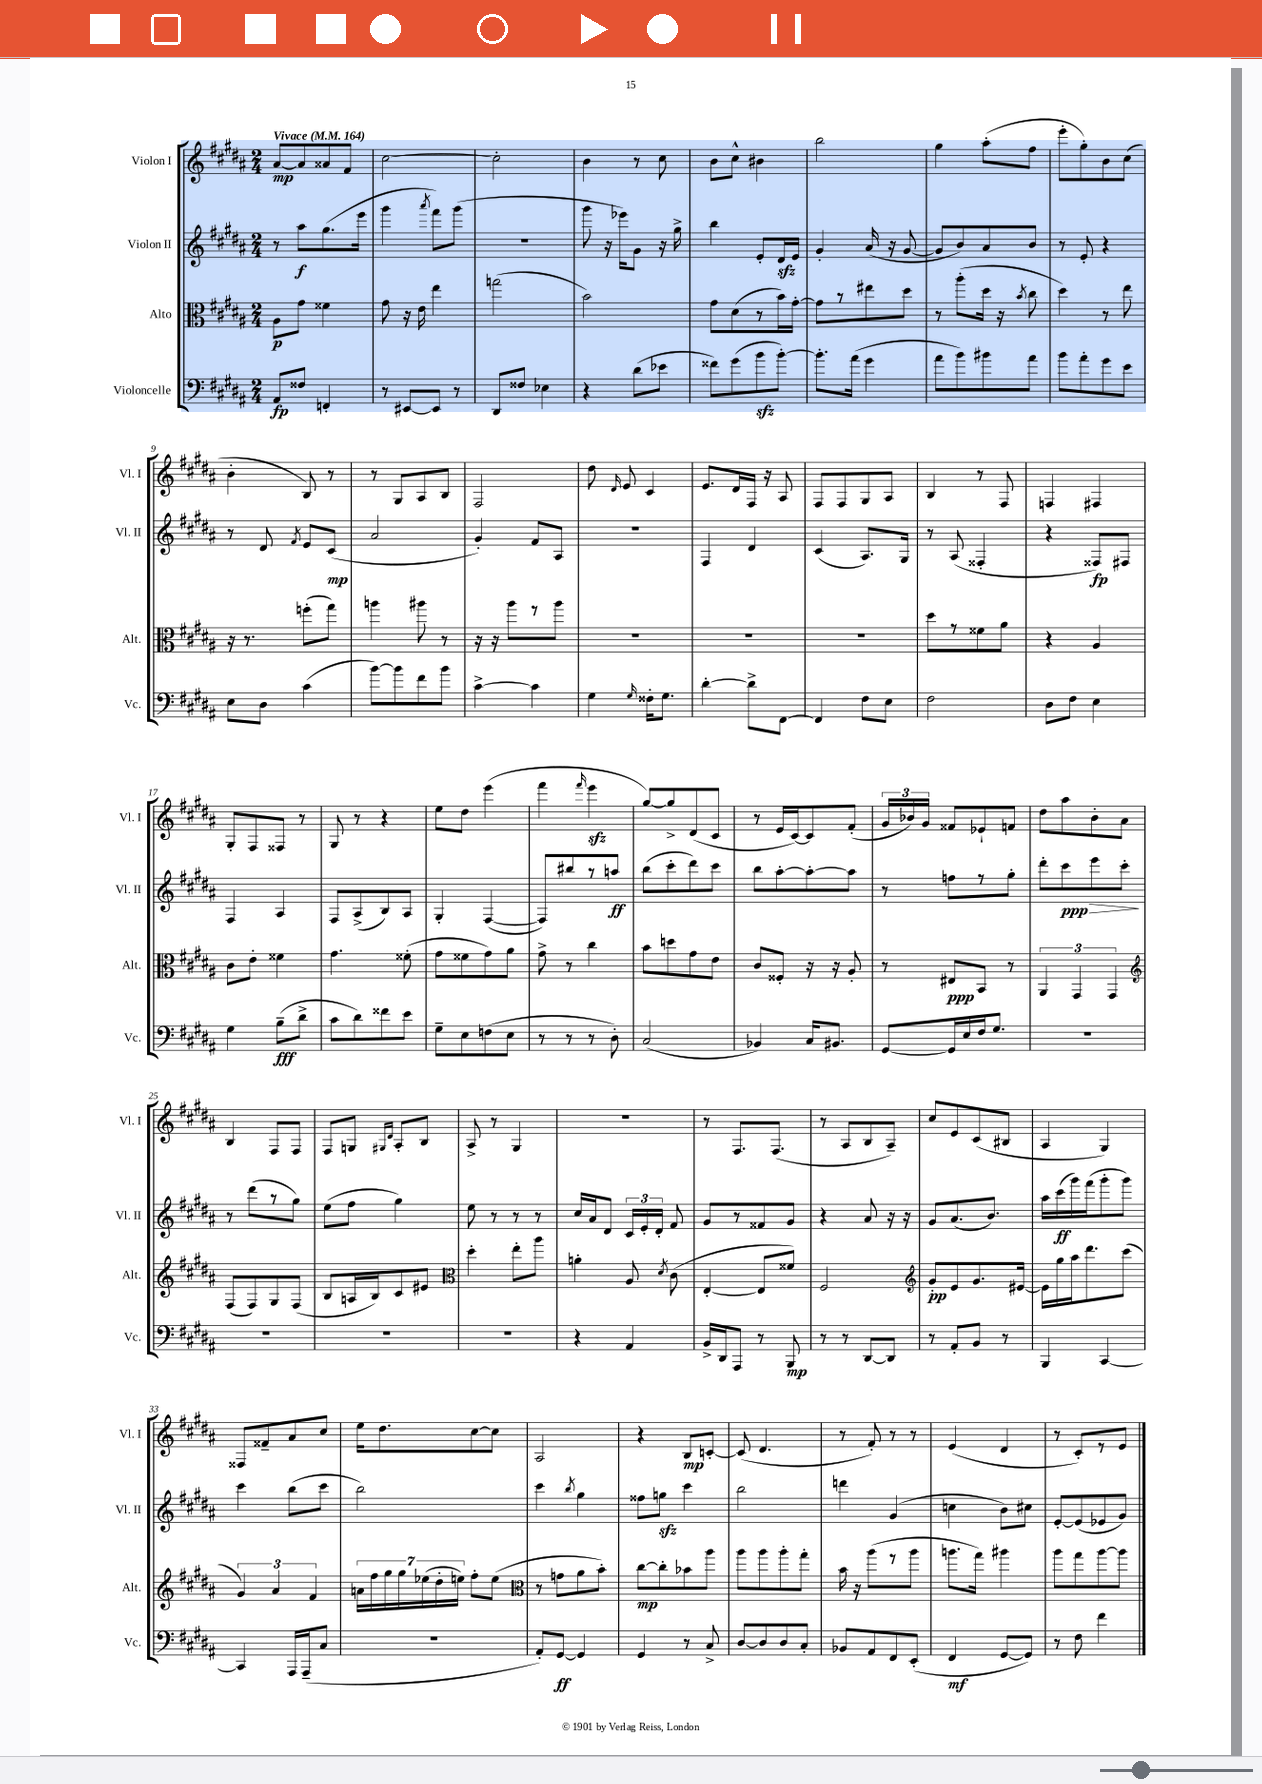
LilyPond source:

<<
\new StaffGroup <<
\new Staff = "s0" \with { instrumentName = "Violon I" shortInstrumentName = "Vl. I" } {
    \clef treble \key b \major \numericTimeSignature \time 2/4 \tempo "Vivace" 4 = 164
    \autoBeamOff ais'8[~\mp ais'8 aisis'8 fis'8] |
    cis''2~ |
    cis''2-. |
    b'4 r8 cis''8 |
    b'8[ cis''8]-^ bis'4 |
    b''2 |
    gis''4 ais''8[-.( fis''8] |
    e'''8[-. gis''8-.) b'8 cis''8]( |
    b'4-. b8) r8 |
    r8 gis8[ ais8 b8] |
    fis2 |
    dis''8 \grace { dis'16 } e'8 cis'4 |
    e'8.[ dis'16 fis16] r16 ais8 |
    fis8[ fis8 gis8 ais8] |
    b4 r8 fis8 |
    f4 fis4 |
    gis8[-. fis8 fisis8] r8 |
    gis8 r8 r4 |
    e''8[ dis''8] e'''4( |
    fis'''4 \grace { fis'''16 } e'''4\sfz |
    gis''8[~) gis''8-> dis'8( cis'8] |
    r8 e'16[ cis'16~) cis'8 fis'8]-.( |
    \tuplet 3/2 { gis'16[ bes'16) gis'16] } fisis'8[ ees'8-! f'8] |
    dis''8[ ais''8 b'8-. ais'8] |
    b4 fis8[ fis8] |
    fis8[ g8] \grace { gis16[ dis'16] } ais8[-. b8] |
    ais8-> r8 gis4 |
    r2 |
    r8 fis8.[ fis8.]( |
    r8 ais8[ b8 ais8]--) |
    cis''8[ e'8 cis'8( bis8] |
    ais4 gis4) |
    fisis8[ fisis'8-- ais'8 cis''8] |
    e''16[ dis''8. cis''8~ cis''8] |
    ais2 |
    r4 b8[\mp c'8]~-. |
    c'8( dis'4. |
    r8 fis'8-.) r8 r8 |
    e'4( dis'4 |
    r8 cis'8[-.) r8 e'8] \bar "|." |
}
\new Staff = "s1" \with { instrumentName = "Violon II" shortInstrumentName = "Vl. II" } {
    \clef treble \key b \major \numericTimeSignature \time 2/4
    \autoBeamOff r8 ais''8[\f gis''8.( e'''16] |
    gis'''4 \acciaccatura { ais'''8 } fis'''8[) gis'''8]( |
    r2 |
    gis'''8 r16 ees'''16[) gis'8] r16 gis''16-> |
    b''4 e'8[-. dis'16\sfz e'16] |
    gis'4-. ais'16( r16 gis'8~ |
    gis'8[ b'8) ais'8 b'8] |
    r8 e'8-. r4 |
    r8 dis'8 \acciaccatura { fis'8 } e'8[ cis'8]\mp( |
    ais'2 |
    gis'4-.) fis'8[ ais8] |
    r2 |
    fis4 dis'4 |
    cis'4( ais8.[) gis16] |
    r8 ais8( fisis4-. |
    r4 fisis8[\fp) fis8] |
    fis4 ais4 |
    fis8[ ais8->( b8) ais8] |
    gis4-. fis4~( |
    fis8[) bis''8 r8 a''8]\ff |
    b''8[( cis'''8-. dis'''8) cis'''8] |
    b''8[ ais''8~-. ais''8~-. ais''8] |
    r8 f''8[ r8 gis''8]-. |
    dis'''8[-. cis'''8\ppp\> e'''8 cis'''8]-.\! |
    r8 dis'''8[( r8 gis''8]) |
    e''8[( fis''8] gis''4) |
    e''8 r8 r8 r8 |
    cis''16[ ais'16 dis'8] \tuplet 3/2 { cis'16[ e'16-. dis'16]-. } fis'8 |
    gis'8[ r8 fisis'8 gis'8] |
    r4 ais'8 r16 r16 |
    gis'8[ ais'8.( b'8.]) |
    ais''16[ cis'''16\ff( gis'''16) fis'''16( gis'''8-. gis'''8]) |
    cis'''4 b''8[( cis'''8] |
    b''2) |
    cis'''4 \acciaccatura { b''8 } gis''4 |
    fisis''8[ g''8]\sfz cis'''4 |
    b''2 |
    d'''4 gis'4( |
    c''4 b'8[) cis''8] |
    e'8[~-. e'8( ees'8 gis'8]) \bar "|." |
}
\new Staff = "s2" \with { instrumentName = "Alto" shortInstrumentName = "Alt." } {
    \clef alto \key b \major \numericTimeSignature \time 2/4
    \autoBeamOff ais8[\p gis'8] fisis'4 |
    gis'8 r16 e'16 e''4 |
    g''2( |
    b'2) |
    gis'8[ dis'8( r8 b'16) gis'16]~-. |
    gis'8[ r8 eis''8 dis''8] |
    r8 ais''8[-.( dis''16] r16 \acciaccatura { b'8 } cis''8 |
    dis''4) r8 e''8 |
    r16 r8. f''8[-.( gis''8]) |
    a''4 ais''8 r8 |
    r16 r16 ais''8[ r8 ais''8] |
    R2 |
    R2 |
    R2 |
    dis''8[ r8 fisis'8 ais'8] |
    r4 ais4 |
    cis'8[ e'8]-. fisis'4 |
    gis'4. fisis'8-.( |
    gis'8[ fisis'8 gis'8) ais'8] |
    gis'8-> r8 cis''4 |
    b'8[ d''8 gis'8 e'8] |
    cis'8[ fisis8]-. r16 r16 ais8-. |
    r8 eis8[\ppp b,8] r8 |
    \tuplet 3/2 { ais,4 gis,4 gis,4 } |
    \clef treble fis8[( fis8) gis8 fis8]( |
    b8[ a16 b16) cis'8 eis'8] |
    \clef alto dis''4-. e''8[-. ais''8] |
    a'4-. ais8 \acciaccatura { dis'8 } cis'8( |
    e4~-. e8[ fisis'8]) |
    fis2 |
    \clef treble gis'8[-.\pp e'8 gis'8. eis'16]~ |
    eis'16[ gis''16 ais''16 dis'''8. cis'''8]( |
    \tuplet 3/2 { gis'4) ais'4 fis'4 } |
    \tuplet 7/4 { a'16[ fis''16 gis''16 gis''16 ees''16( dis''16-. e''16]) } fis''8[-. e''8]( |
    \clef alto r8 g'8[ ais'8 b'8]-.) |
    cis''8[~\mp cis''8-. bes'8 ais''8] |
    ais''8[ ais''8 ais''8-. gis''8]-. |
    b'16 r16 ais''8[( r8 ais''8] |
    a''8.[ gis''16]) ais''4 |
    ais''8[ gis''8 ais''8~ ais''8] \bar "|." |
}
\new Staff = "s3" \with { instrumentName = "Violoncelle" shortInstrumentName = "Vc." } {
    \clef bass \key b \major \numericTimeSignature \time 2/4
    \autoBeamOff ais,8[\fp fisis8] f,4-. |
    r8 eis,8[~ eis,8] r8 |
    dis,8[ fisis8] ees4 |
    r4 dis'8[( ees'8] |
    fisis'8[) gis'8( b'8\sfz b'8]~-.) |
    b'8.[-. ais'16]( gis'4 |
    ais'8[ b'8) bis'8 ais'8] |
    b'8[ ais'8-. gis'8 e'8] |
    e8[ dis8] cis'4( |
    b'8[~) b'8 fis'8 b'8] |
    cis'4~-> cis'4 |
    gis4 \grace { gis16 } fisis16[-. gis8.] |
    dis'4~-. dis'8[-> fis,8]~ |
    fis,4 fis8[ e8] |
    fis2 |
    dis8[ fis8] e4 |
    gis4 b8[--\fff( dis'8]-> |
    cis'8[ dis'8) fisis'8 e'8] |
    gis8[-- e8 f8( e8] |
    r8 r8 r8 dis8-.) |
    cis2( |
    bes,4) cis16[ bis,8.] |
    gis,8[~ gis,16 e16 fis16 gis8.] |
    R2 |
    R2 |
    R2 |
    R2 |
    r4 ais,4 |
    b,16[-> dis,16 ais,,8] r8 b,,8\mp |
    r8 r8 dis,8[~ dis,8] |
    r8 ais,8[-. b,8] r8 |
    b,,4 cis,4~ |
    cis,4 ais,,16[ ais,,16--( cis8] |
    r2 |
    ais,8[-.) gis,8]~\ff gis,4 |
    gis,4 r8 cis8-> |
    dis8[~ dis8 dis8 cis8]-. |
    bes,8[ ais,8 fis,8 e,8]-.( |
    fis,4\mf gis,8[~ gis,8]) |
    r8 fis8 fis'4 \bar "|." |
}
>>
>>
